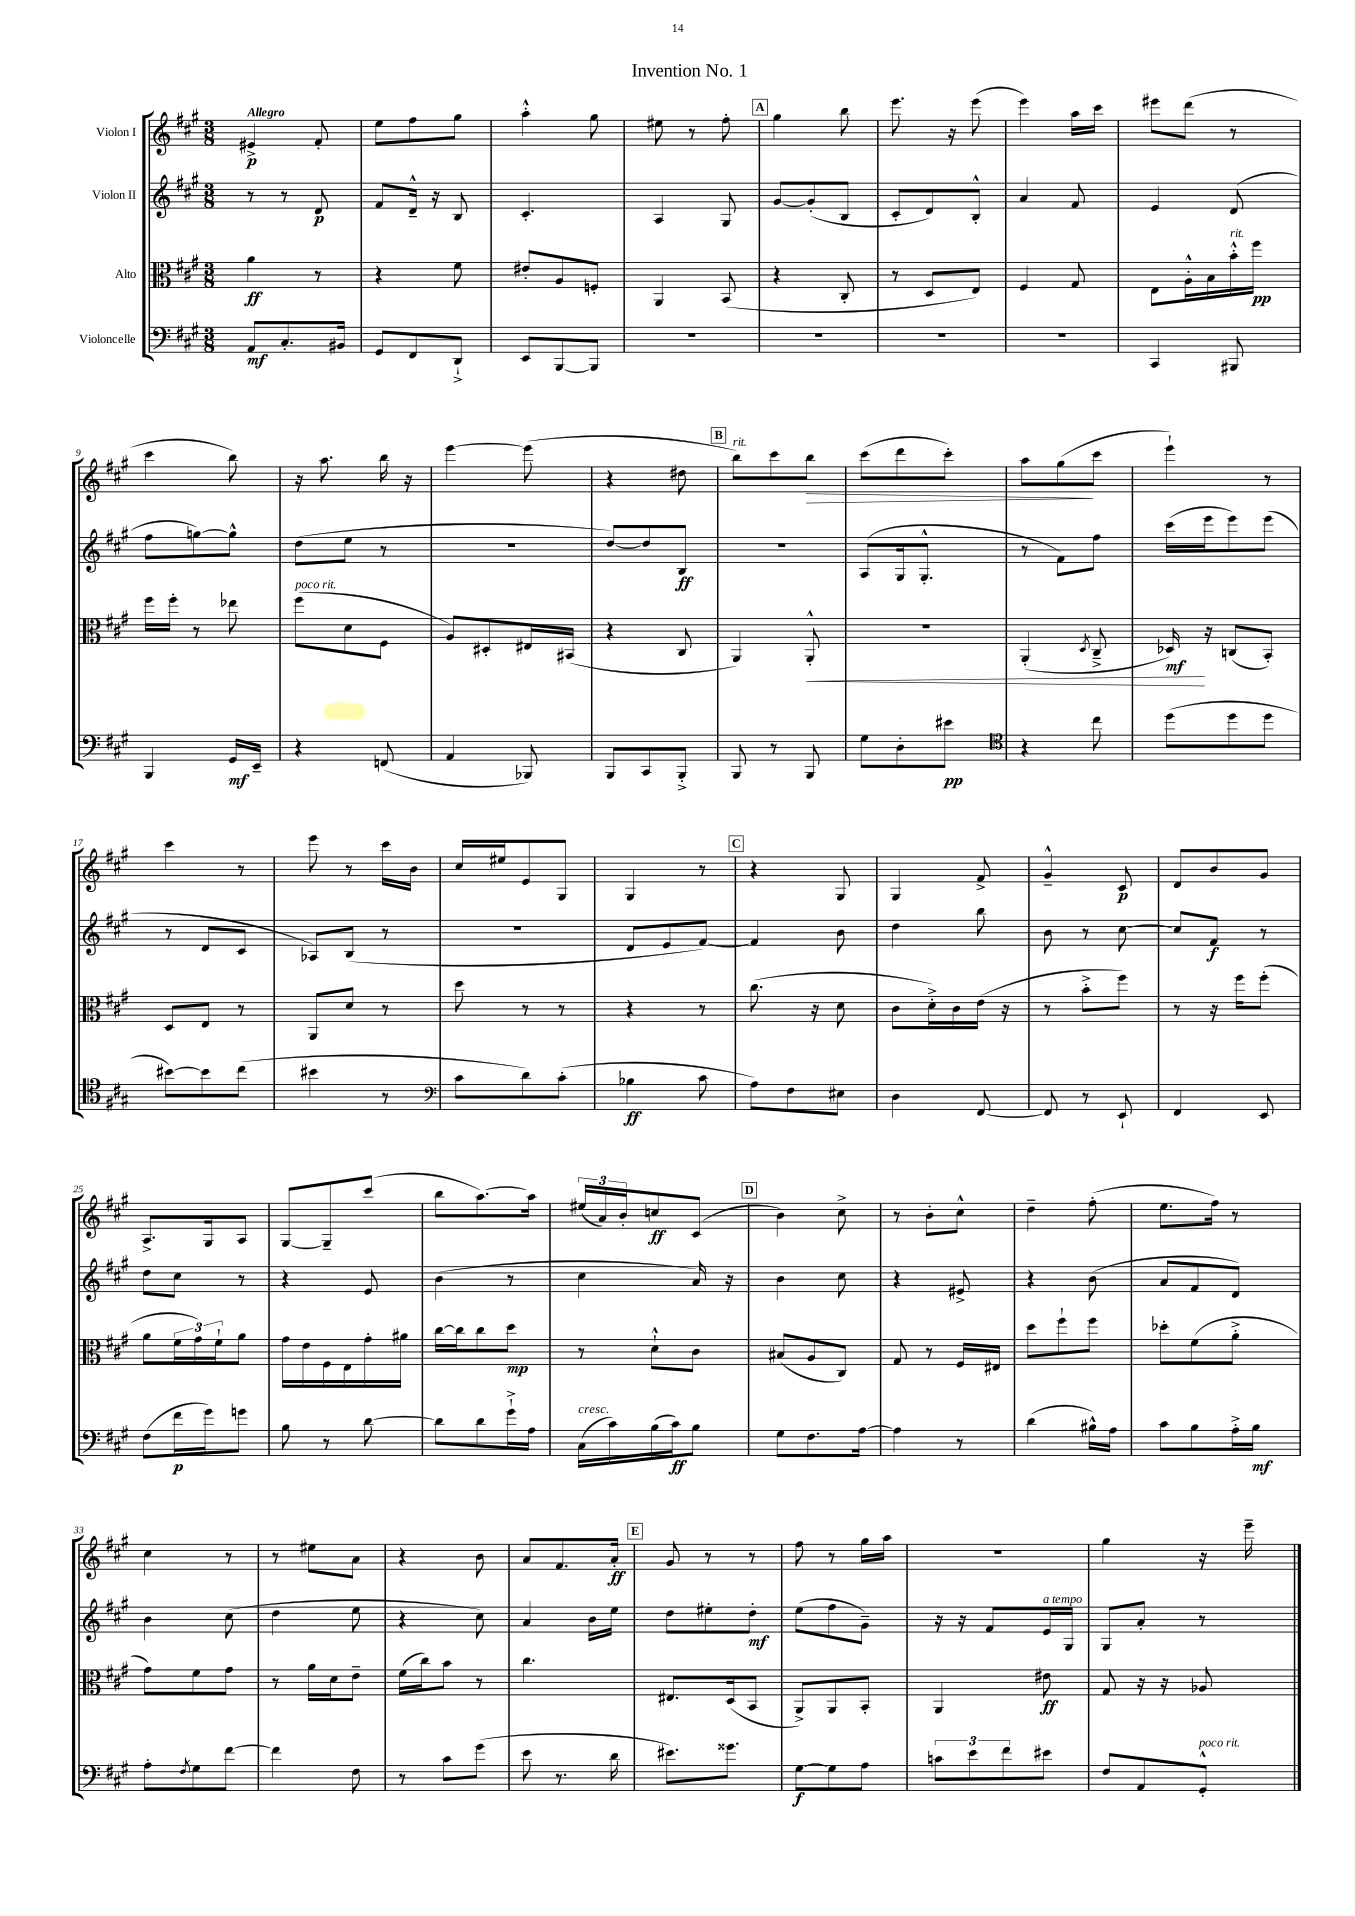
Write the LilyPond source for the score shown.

\header { title = "Invention No. 1" }
<<
\new StaffGroup <<
\new Staff = "s0" \with { instrumentName = "Violon I" } {
    \clef treble \key a \major \numericTimeSignature \time 3/8 \tempo "Allegro"
    eis'4->\p fis'8-. |
    e''8 fis''8 gis''8 |
    a''4-.-^ gis''8 |
    eis''8 r8 fis''8-. |
    \mark \markup { \box "A" } gis''4 b''8 |
    e'''8. r16 e'''8( |
    e'''4) a''16 cis'''16 |
    eis'''8 d'''8( r8 |
    cis'''4 b''8) |
    r16 a''8. b''16 r16 |
    e'''4~ e'''8( |
    r4 dis''8 |
    \mark \markup { \box "B" } b''8^\markup { \italic "rit." }) cis'''8 b''8\> |
    cis'''8( d'''8 cis'''8-.) |
    a''8 gis''8\!( cis'''8 |
    e'''4-!) r8 |
    cis'''4 r8 |
    e'''8 r8 cis'''16 b'16 |
    cis''16 eis''16 e'8 gis8 |
    gis4 r8 |
    \mark \markup { \box "C" } r4 gis8 |
    gis4 fis'8-> |
    gis'4---^ cis'8\p |
    d'8 b'8 gis'8 |
    a8.-> gis16 a8 |
    gis8~ gis8-- cis'''8( |
    b''8 a''8.~) a''16 |
    \tuplet 3/2 { eis''16( a'16) b'16-. } c''8\ff cis'8( |
    \mark \markup { \box "D" } b'4) cis''8-> |
    r8 b'8-. cis''8-^ |
    d''4-- fis''8-.( |
    e''8. fis''16) r8 |
    cis''4 r8 |
    r8 eis''8 a'8 |
    r4 b'8 |
    a'8 fis'8. a'16-.\ff |
    \mark \markup { \box "E" } gis'8 r8 r8 |
    fis''8 r8 gis''16 a''16 |
    R4. |
    gis''4 r16 e'''16-- \bar "|." |
}
\new Staff = "s1" \with { instrumentName = "Violon II" } {
    \clef treble \key a \major \numericTimeSignature \time 3/8
    r8 r8 d'8\p |
    fis'8 d'16---^ r16 b8 |
    cis'4.-. |
    a4 gis8 |
    \mark \markup { \box "A" } gis'8~ gis'8-.( b8 |
    cis'8-. d'8) b8-.-^ |
    a'4 fis'8 |
    e'4 d'8( |
    fis''8 g''8~) g''8-^ |
    d''8( e''8 r8 |
    R4. |
    d''8~) d''8 b8\ff |
    \mark \markup { \box "B" } R4. |
    a8( gis16 gis8.-.-^ |
    r8 fis'8) fis''8 |
    cis'''16( e'''16 e'''8) e'''8( |
    r8 d'8 cis'8 |
    aes8) b8( r8 |
    r4. |
    d'8 e'8 fis'8~) |
    \mark \markup { \box "C" } fis'4 b'8 |
    d''4 b''8 |
    b'8 r8 cis''8~ |
    cis''8 fis'8\f r8 |
    d''8 cis''8 r8 |
    r4 e'8 |
    b'4( r8 |
    cis''4 a'16) r16 |
    \mark \markup { \box "D" } b'4 cis''8 |
    r4 eis'8-> |
    r4 b'8( |
    a'8 fis'8 d'8) |
    b'4 cis''8( |
    d''4 e''8 |
    r4 cis''8) |
    a'4 b'16 e''16 |
    \mark \markup { \box "E" } d''8 eis''8-. d''8-.\mf |
    e''8( fis''8 gis'8--) |
    r16 r16 fis'8 e'16^\markup { \italic "a tempo" } gis16 |
    gis8 a'8-. r8 \bar "|." |
}
\new Staff = "s2" \with { instrumentName = "Alto" } {
    \clef alto \key a \major \numericTimeSignature \time 3/8
    a'4\ff r8 |
    r4 fis'8 |
    eis'8-. a8 f8-. |
    a,4 b,8( |
    \mark \markup { \box "A" } r4 cis8-. |
    r8 d8 e8) |
    fis4 gis8 |
    e8 a16-.-^ b16 b'16-.-^^\markup { \italic "rit." } fis''16\pp |
    fis''16 fis''16-. r8 ees''8 |
    fis''8^\markup { \italic "poco rit." }( d'8 fis8 |
    a8) dis8-. eis16 bis,16( |
    r4 cis8 |
    \mark \markup { \box "B" } a,4) a,8-.-^\< |
    R4. |
    a,4-.( \acciaccatura { d8 } cis8---> |
    des16\mf\!) r16 c8( b,8-.) |
    d8 e8 r8 |
    a,8 d'8 r8 |
    d''8 r8 r8 |
    r4 r8 |
    \mark \markup { \box "C" } cis''8.( r16 d'8 |
    cis'8 d'16-.->) cis'16 e'16( r16 |
    r8 b'8-.-> fis''8) |
    r8 r16 fis''16 fis''8-.( |
    a'8 \tuplet 3/2 { fis'16 gis'16) fis'16-! } a'8 |
    gis'16 e'16 fis16 e16 gis'16-. ais'16 |
    cis''16~ cis''16 cis''8 d''8\mp |
    r8 d'8-!-^ cis'8 |
    \mark \markup { \box "D" } bis8( a8 cis8) |
    gis8 r8 fis16 eis16 |
    d''8 fis''8-! fis''8 |
    des''8-. fis'8( a'8-.-> |
    gis'8) fis'8 gis'8 |
    r8 a'16 d'16 e'8-- |
    fis'16( cis''16) b'8 r8 |
    cis''4. |
    \mark \markup { \box "E" } eis8. d16( b,8 |
    a,8->) a,8 b,8-. |
    a,4 eis'8\ff |
    gis8 r16 r16 aes8 \bar "|." |
}
\new Staff = "s3" \with { instrumentName = "Violoncelle" } {
    \clef bass \key a \major \numericTimeSignature \time 3/8
    a,8\mf cis8.-. bis,16 |
    gis,8 fis,8 d,8-!-> |
    e,8 b,,8~ b,,8 |
    R4. |
    \mark \markup { \box "A" } R4. |
    R4. |
    R4. |
    cis,4 bis,,8 |
    b,,4 gis,16\mf e,16-- |
    r4 f,8( |
    a,4 bes,,8) |
    b,,8 cis,8 b,,8-.-> |
    \mark \markup { \box "B" } b,,8 r8 b,,8 |
    gis8 d8-. eis'8\pp |
    \clef tenor r4 cis''8 |
    d''8( d''8 d''8 |
    bis'8~) bis'8 cis''8( |
    bis'4 r8 |
    \clef bass cis'8 d'8) cis'8-.( |
    bes4\ff cis'8 |
    \mark \markup { \box "C" } a8) fis8 eis8 |
    d4 fis,8~ |
    fis,8 r8 e,8-! |
    fis,4 e,8 |
    fis8( fis'16\p gis'16) g'8 |
    b8 r8 d'8~ |
    d'8 d'8 gis'16-!-> a16 |
    cis16^\markup { \italic "cresc." }( cis'16) b16( cis'16\ff) b8 |
    \mark \markup { \box "D" } gis8 fis8. a16~ |
    a4 r8 |
    d'4( bis16-^) a16 |
    cis'8 b8 a16-.-> b16\mf |
    a8-. \acciaccatura { fis8 } gis8 fis'8~ |
    fis'4 fis8 |
    r8 cis'8 gis'8( |
    e'8 r8. d'16 |
    \mark \markup { \box "E" } eis'8.) gisis'8. |
    gis8~\f gis8 a8 |
    \tuplet 3/2 { c'8 e'8 fis'8 } eis'8 |
    fis8 a,8 gis,8-.-^^\markup { \italic "poco rit." } \bar "|." |
}
>>
>>
